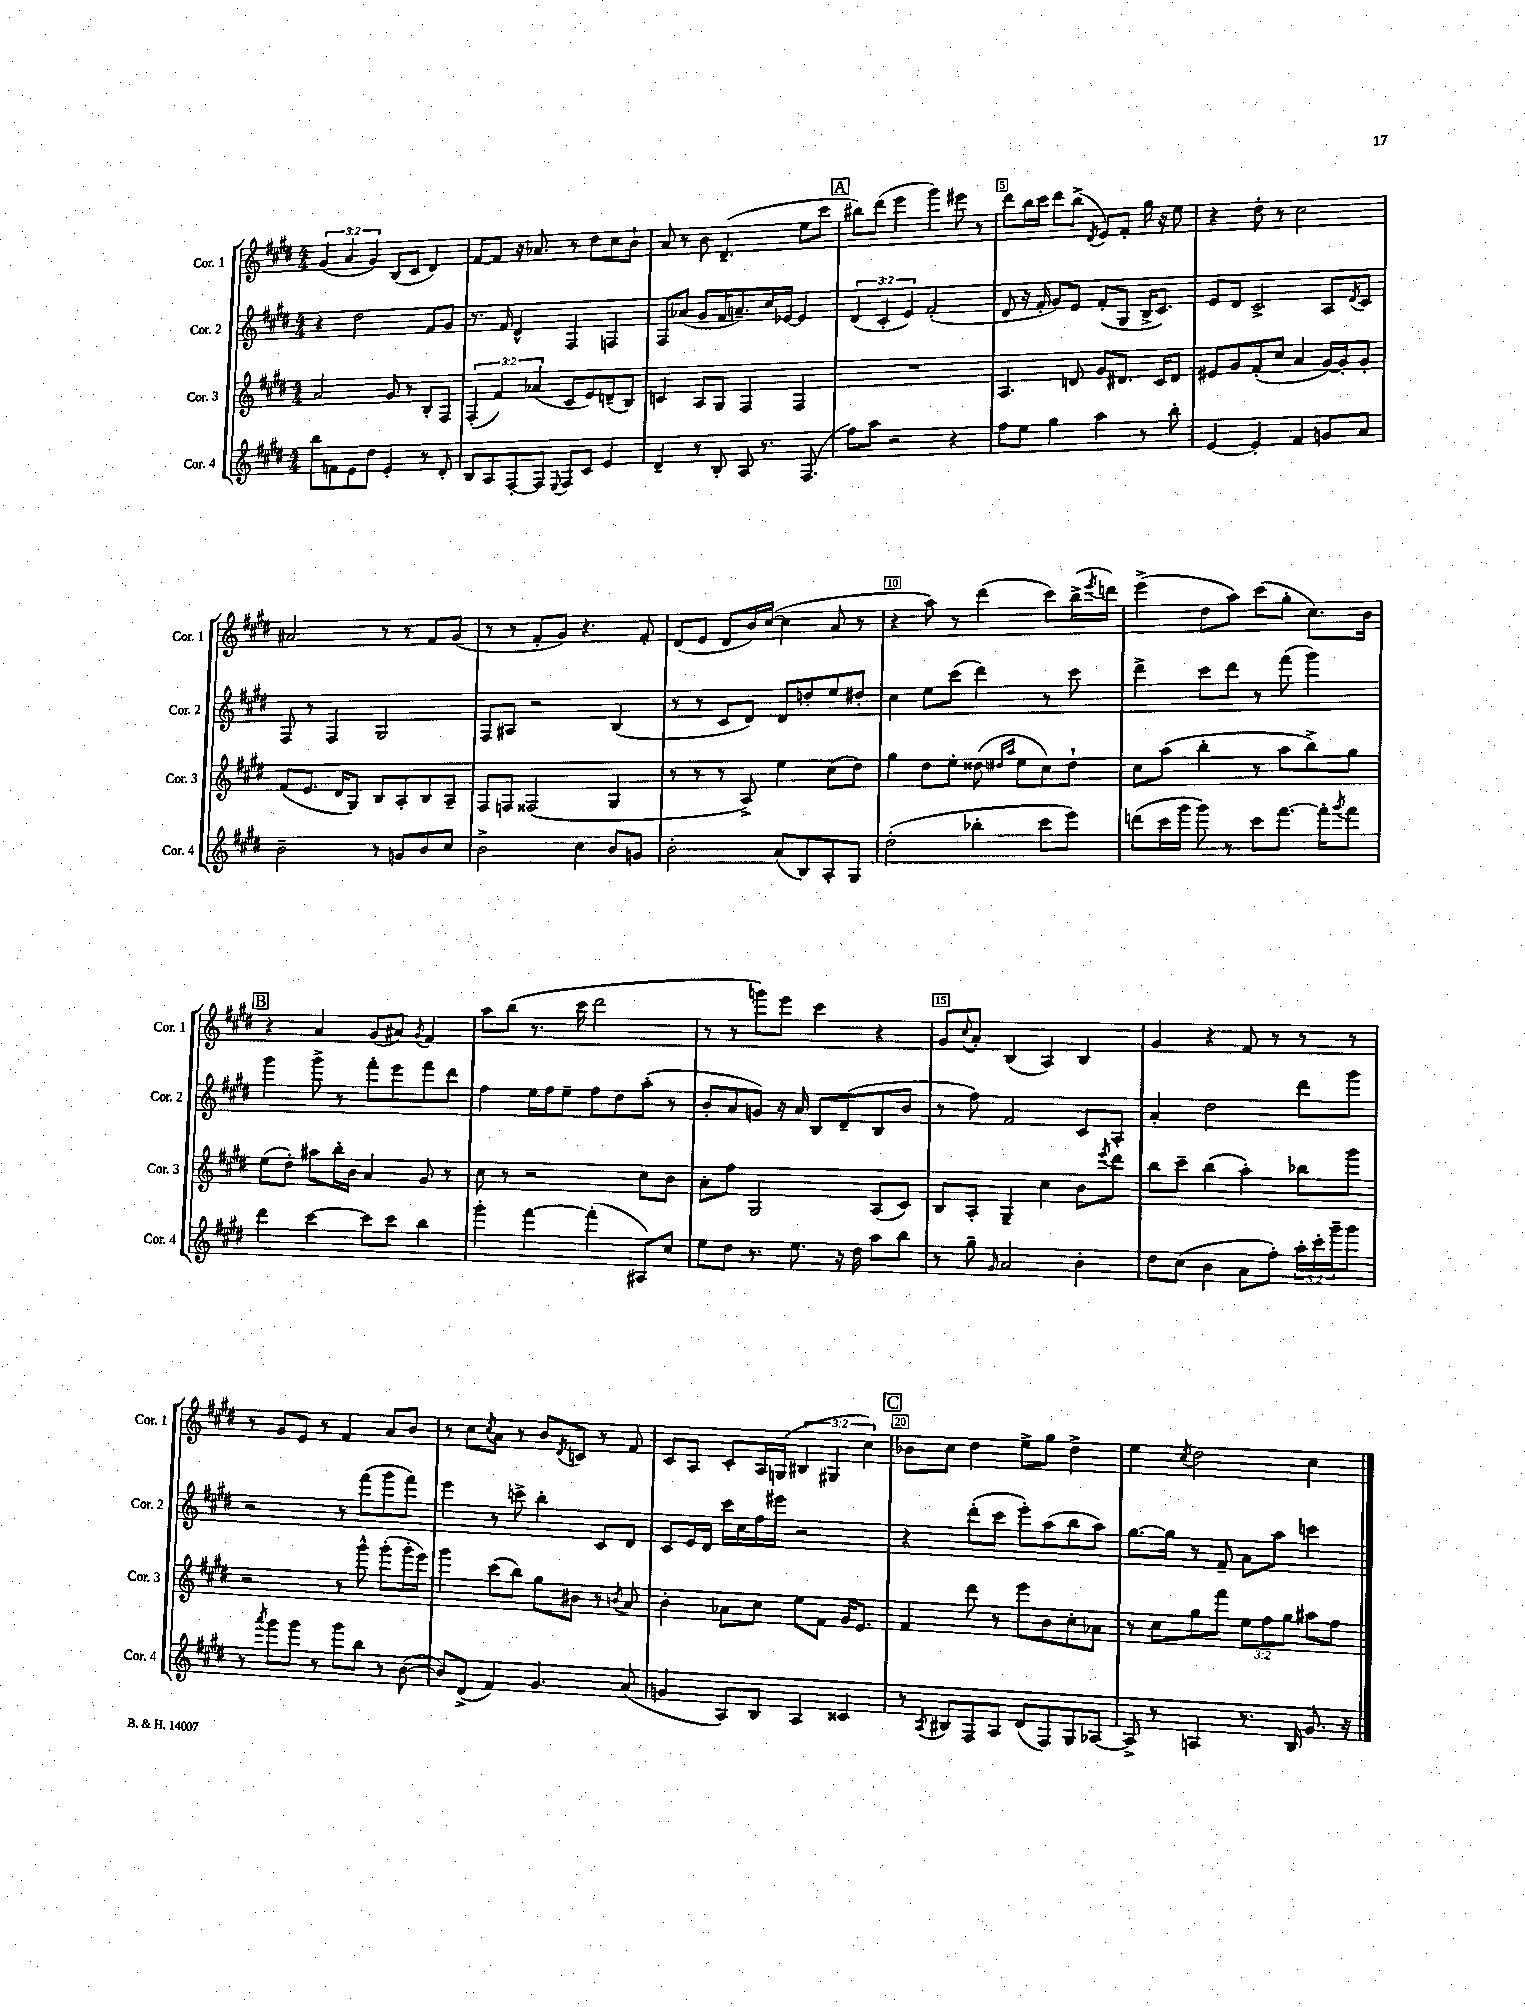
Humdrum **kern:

**kern	**kern	**kern	**kern
*part4	*part3	*part2	*part1
*staff4	*staff3	*staff2	*staff1
*I"Cor. 4	*I"Cor. 3	*I"Cor. 2	*I"Cor. 1
*I'Cor. 4	*I'Cor. 3	*I'Cor. 2	*I'Cor. 1
*clefG2	*clefG2	*clefG2	*clefG2
*k[f#c#g#d#]	*k[f#c#g#d#]	*k[f#c#g#d#]	*k[f#c#g#d#]
*M4/4	*M4/4	*M4/4	*M4/4
=1	=1	=1	=1
8bb\L	2a/	4r	(6g#/
8fn\	.	.	.
.	.	.	6a/
8e\	.	2dd#\	.
.	.	.	6g#/)
8dd#\J	.	.	.
4e'/	8g#/	.	(8B/L
.	8r	.	8c#/J
8r	8B'/L	8f#/L	4d#/)
8d#'/	8F#/J	8g#/J	.
=2	=2	=2	=2
8B/L	(6F#'/	8.r	[8f#/L
8A/	.	.	8f#/J]
.	6f#/)	.	.
.	.	16f#/	.
[8F#'/	.	4d#^^/	16r
.	.	.	8.a-X/
.	(6a-X/	.	.
8F#/J]	.	.	.
8qqE/	.	.	.
8F#/L	8c#/L	4F#/	8r
8c#/J	8e/)	.	8dd#\L
4e/	(8dn~/	4Fn/	8cc#\
.	8B/J)	.	8b`\J
=3	=3	=3	=3
4d#~/	4cn/	8F#/L	8a/
.	.	(8a-X/J	8r
8r	8A/L	8g#/L	8b\
8B'/	8G#/J	16f#/K	(4.d#~/
.	.	8.an~/)	.
8A/	4F#/	.	.
8.r	.	16cc#/L	.
.	.	[16e-X/JJ	.
.	4F#/	4e-/]	8ee\L
(8.F#/	.	.	.
.	.	.	8ccc#\J
!!LO:REH:place=s1:t=A
=4	=4	=4	=4
8ff#\L)	1r	(6d#/	8bb#X\L)
8aa\J	.	.	(8ddd#\J
.	.	6c#'/	.
2r	.	.	4eee\
.	.	6e/)	.
.	.	(2f#'/	4ggg#\)
4r	.	.	8eee#X\
.	.	.	8r
=5	=5	=5	=5
8ff#\L	4.A/	8d#/	8ddd#\L
8ee\J	.	16r	16bb\L
.	.	16f#'/	16ccc#\JJ
4gg#\	.	8g#/L)	8ddd#\L
.	8dn/	8e/J	(8bb^\J
.	.	.	8qd#/
4aa\	8g#/L	(8f#'/L	8e/L)
.	8.d#X/J	8G#/J	8f#'/J
8r	.	16B^/KL	16gg#\
.	16c#/KL	8.c#/J)	16r
8bb'\	8d#/J	.	8ee\
=6	=6	=6	=6
[4e/	8e#X/L	8e/L	4r
.	8g#/	8d#/J	.
4e'/]	(8f#'/	2c#^/	8dd#'\
.	8cc#/J	.	8r
4f#/	4a/	.	2cc#\
8gn/L	[16g#/LL)	8A/L	.
.	16g#'/J]	.	.
.	.	8qd#/	.
8a/J	8g#'/J	8c#/J	.
!!LO:LB:g=z
=7	=7	=7	=7
2b~\	(8f#/L	8F#/	2a#X/
.	8.e/J	8r	.
.	.	4F#/	.
.	16d#/KL	.	.
.	8G#/J)	.	.
8r	8B/L	2G#/	8r
8gn/L	8A'/	.	8r
8b/	8B/	.	8f#/L
8cc#/J	8A~/J	.	(8g#/J
=8	=8	=8	=8
2b^\	8F#/L	8F#/L	8r
.	8Fn/J	8A#X/J	8r
.	(2F##X/	2r	8f#'/L
.	.	.	8g#/J)
4cc#\	.	.	4.r
8b/L	4G#/	(4B/	.
8gn/J	.	.	8f#'/
=9	=9	=9	=9
2b'\	8r	8r	(8d#/L
.	8r	8r	8e/J
.	8r	8c#/L	8d#/L
.	8A^/)	8d#/J)	16b/L)
.	.	.	([16cc#/JJ
(8a/L	4ee\	8d#/L	4cc#\]
8B/)	.	8ddn'/	.
8A'/	(8cc#\L	8ee/	8a/
8G#/J	8dd#\J)	8dd#X'/J	8r
=10	=10	=10	=10
(2dd#'\	4gg#\	4cc#\	4r
.	8dd#\L	8ee\L	8aa\)
.	8ee'\J	(8ccc#\J	8r
4bb-X'\	(8dd##X\	4ddd#\)	(4ddd#\
.	16qqdd#X/LL	.	.
.	16qqaa/JJ	.	.
.	8ee\L	.	.
8ccc#\L	8cc#\)	8r	8ccc#\L)
8eee\J)	8dd#`\J	8ccc#\	(16bb^\L
.	.	.	8qeee/
.	.	.	16dddn\JJ)
=11	=11	=11	=11
(8dddn\L	8cc#\L	4ddd#^\	(4eee^\
16ccc#\L	(8aa\J	.	.
16ggg#\JJ	.	.	.
8ggg#\)	4bb'\	8ccc#\L	8dd#\L
8r	.	8ddd#\J	8aa\J)
8ccc#\L	8r	8r	(8ccc#\L
[8.fff#\J	8aa\L	(8fff#\	8gg#'\J
.	8bb^\)	4ggg#\)	8.cc#\L)
16fff#'\KL]	.	.	.
8qggg#/	.	.	.
8fff#\J	8gg#\J	.	.
.	.	.	16b\Jk
!!LO:LB:g=z
!!LO:REH:place=s1:t=B
=12	=12	=12	=12
4ddd#\	(8ee\L	4ggg#\	4r
.	8dd#'\J)	.	.
[4ccc#\	8aa#X\L	8ggg#^\	4a/
.	16bb'\L	8r	.
.	16b\JJ	.	.
8ccc#\L]	4a/	8fff#'\L	(8g#/L
8ccc#\J	.	8eee\	8a#X/J)
.	.	.	8qg#/
4bb\	8g#/	8fff#\	4f#/
.	8r	8ddd#\J	.
=13	=13	=13	=13
4ggg#'\	8cc#\	4ff#\	8aa\L
.	8r	.	(8bb\J
[4fff#\	2r	16ee\LL	8.r
.	.	16ff#\J	.
.	.	8ee~\J	.
.	.	.	16ccc#\
(4fff#'\]	.	8ff#\L	2ddd#\
.	.	8dd#\	.
8A#X/L)	8cc#\L	(8aa'\J	.
8cc#/J	8b\J	8r	.
=14	=14	=14	=14
8ee\L	8a'\L	8b'/L	8r
8dd#\J	8ff#\J	8a/	8r
8.r	2G#/	8gn/J)	8gggn\L)
.	.	16r	8eee\J
8.ee\	.	16a/	.
.	.	8B/L	4ccc#\
16r	.	(8d#~/	.
16dd#\	.	.	.
8aa\L	(8A/L	8B/	4r
8bb\J	8c#/J)	8b/J	.
=15	=15	=15	=15
8r	8B/L	8r	8g#/L
.	.	.	8qqcc#/
8gg#~\	8A'/J	8ff#\)	8a'/J
16qqg#/	.	.	.
2a/	4G#~/	2f#/	(4B/
.	4cc#\	.	4A/)
4b'\	8b\L	8c#/L	4B/
.	8qeee/	.	.
.	8ddd#\J	8A'/J	.
=16	=16	=16	=16
8dd#\L	8bb\L	4a'/	4g#/
(8cc#\J	8ccc#~\J	.	.
4b\	(4bb\	2dd#\	4r
8a\L	4aa'\)	.	8f#/
8ff#'\J)	.	.	8r
24aa'\LL	8bb-X\L	8ddd#\L	8r
24ccc#'\	.	.	.
24ggg#~\J	.	.	.
8ggg#\J	8ggg#\J	8ggg#\J	8r
!!LO:LB:g=z
=17	=17	=17	=17
8r	2r	2r	8r
8qaaa/	.	.	.
8ggg#\L	.	.	8g#/L
8ggg#\J	.	.	8e/J
8r	.	.	8r
8ggg#\L	8r	8r	4f#/
8bb\J	8ggg#^^\	(8fff#\L	.
8r	(8ggg#'\L	8ggg#\	8a/L
([8b\	16ggg#'\L	8fff#\J)	8b/J
.	16eee\JJ)	.	.
=18	=18	=18	=18
8b/L])	4ggg#\	4eee\	8r
(8d#^/J	.	.	8cc#\L
.	.	.	8qcc#/
4f#/)	(8ccc#\L	8r	8a\J
.	8bb\J)	8cccn^\	8r
4.g#/	8gg#\L	4bb'\	8b/L
.	.	.	8qd#/
.	8b#X\J	.	8cn/J
.	8r	8c#/L	8r
.	8qbn/	.	.
(8a/	8a/	8d#/J	8f#/
=19	=19	=19	=19
4gn/	4b'\	8c#/L	8c#/L
.	.	16e/L	8A/J
.	.	16d#/JJ	.
8A/L)	8a-X\L	16ccc#\LL	8c#'/L
.	.	16cc#\	.
8B/J	8cc#\J	16ff#\	16A/L
.	.	16eee#X\JJ	(16Gn/JJ
4A/	8ee\L	2r	6B#X/
.	8f#\J	.	.
.	.	.	6G#X/
4c##X/	16g#/KL	.	.
.	8.e/J	.	.
.	.	.	6cc#\)
!!LO:REH:place=s1:t=C
=20	=20	=20	=20
8r	4f#/	4r	8b-X\L
8qA/	.	.	.
8B#X/L	.	.	8cc#\J
8F#/	8ddd#\	(8ddd#'\L	4dd#\
8A/J	8r	8ccc#\J	.
(8d#/L	8eee\L	8eee'\L)	8ee^\L
8F#/)	8b\	(8aa\	8gg#\J
8G#/	8cc#'\	8bb\	4dd#^\
[8A-X/J	8a-X\J	8aa\J)	.
=21	=21	=21	=21
8A-^/]	8r	[8.gg#\L	4ee\
8r	8cc#\L	.	.
.	.	16gg#\Jk]	.
.	.	.	8qcc#/
4An/	8gg#\	8r	2dd#\
.	8fff#\J	8f#~/	.
8.r	12ee\L	8a\L	.
.	12ff#\	.	.
.	.	8aa\J	.
.	12gg#\J	.	.
16B/	.	.	.
8.g#/	8aa#X\L	4cccn\	4cc#\
.	8ff#\J	.	.
16r	.	.	.
==	==	==	==
*-	*-	*-	*-
